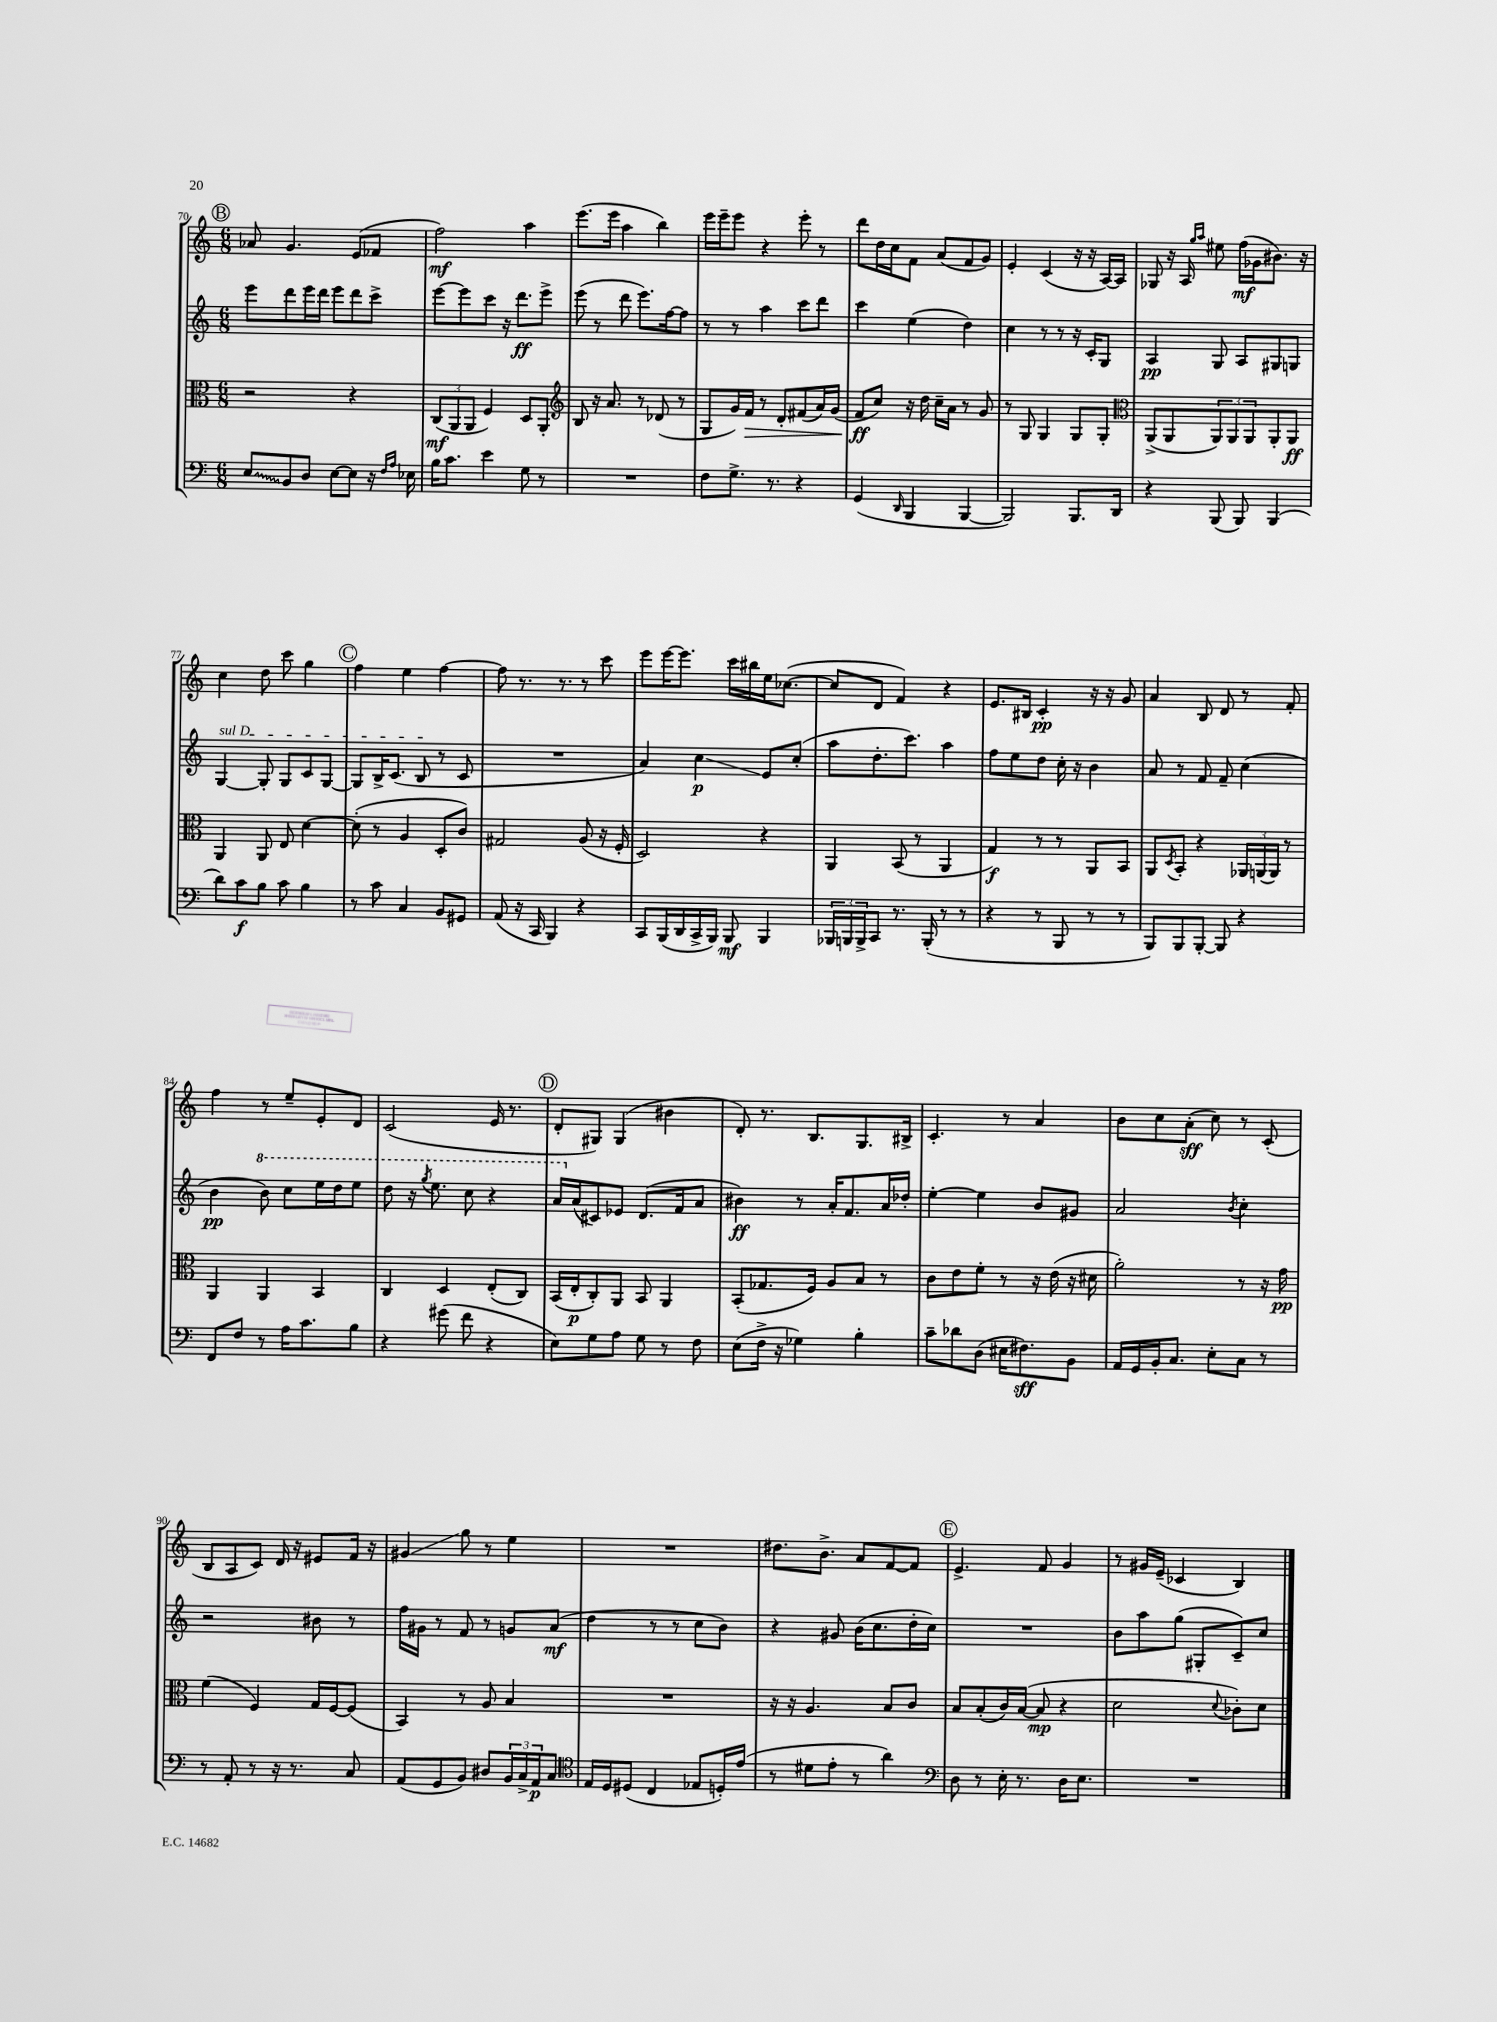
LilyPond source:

<<
\new StaffGroup <<
\new Staff = "s0" {
    \clef treble \key c \major \numericTimeSignature \time 6/8
    \mark \markup { \circle "B" } aes'8 g'4. e'8( fes'8 |
    f''2\mf) a''4 |
    e'''8.( e'''16 a''4 b''4) |
    e'''16 e'''16-- e'''8 r4 e'''8-. r8 |
    d'''8 d''16 c''16 f'8 a'8( f'8 g'8) |
    e'4-. c'4( r16 r16 a16~) a16 |
    ges8 r16 a16 \grace { g''16 a''16 } eis''8 f''16\mf( ges'16 bis'8.) r16 |
    c''4 d''8 c'''8 g''4 |
    \mark \markup { \circle "C" } f''4 e''4 f''4~ |
    f''8 r8. r8. r8 c'''8 |
    e'''8 e'''16~ e'''8. c'''16 bis''16 e''16 ces''8.~( |
    ces''8 d'8 f'4) r4 |
    e'8. bis16 c'4-.\pp r16 r16 g'8 |
    a'4 b8 d'8 r8 f'8-. |
    f''4 r8 e''8-- e'8-. d'8 |
    c'2( e'16 r8. |
    \mark \markup { \circle "D" } d'8-. gis8) gis4( bis'4 |
    d'8-.) r8. b8. g8. bis16-> |
    c'4.-. r8 a'4 |
    b'8 c''8 a'8-.\sff( c''8) r8 c'8-.( |
    b8 a8 c'8) d'16 r16 eis'8 f'16 r16 |
    gis'4\glissando g''8 r8 e''4 |
    R2. |
    dis''8. b'8.-> a'8 f'8~ f'8 |
    \mark \markup { \circle "E" } e'4.-> f'8 g'4 |
    r8 gis'16 e'16--( ces'4 b4) \bar "|." |
}
\new Staff = "s1" {
    \clef treble \key c \major \numericTimeSignature \time 6/8
    \mark \markup { \circle "B" } e'''8 d'''8 e'''16 d'''16 e'''8 d'''8 c'''8-> |
    e'''8~ e'''8 c'''8 r16 d'''8.\ff e'''8-> |
    e'''8( r8 d'''8 e'''8.) f''16~ f''8 |
    r8 r8 a''4 c'''8 d'''8 |
    c'''4 e''4( d''4) |
    c''4 r8 r8 r16 c'16-. g8 |
    a4\pp g8 a8 gis8 g8 |
    \once \override TextSpanner.bound-details.left.text = \markup { \italic "sul D" } g4~\startTextSpan g8-. g8 c'8 g8~ |
    \mark \markup { \circle "C" } g8 b16-> c'8.( b8\stopTextSpan r8 c'8 |
    R2. |
    a'4) c''4\glissando\p e'8 c''8-.( |
    a''8 d''8.-. c'''8.) a''4 |
    f''8 e''8 d''8 c''16-. r16 b'4 |
    a'8 r8 f'8 f'8-- c''4( |
    b'4\pp \ottava #1 b''8) c'''8 e'''16 d'''16 e'''8 |
    d'''8 r16 \acciaccatura { g'''8 } e'''8. c'''8 r4 |
    \mark \markup { \circle "D" } a''16 \ottava #0 a'16( cis'8) ees'8 d'8.( f'16 a'8 |
    bis'4\ff) r8 a'16-. f'8. a'16 des''16-. |
    e''4~-. e''4 b'8 gis'8 |
    a'2 \acciaccatura { b'8 } c''4-. |
    r2 bis'8 r8 |
    f''16 gis'16 r8 f'8 r8 g'8 a'8\mf( |
    d''4 r8 r8 c''8 b'8) |
    r4 gis'8 b'16( c''8. d''16-. c''16) |
    \mark \markup { \circle "E" } R2. |
    b'8 a''8 g''8( gis8-. c'8--) c''8 \bar "|." |
}
\new Staff = "s2" {
    \clef alto \key c \major \numericTimeSignature \time 6/8
    \mark \markup { \circle "B" } r2 r4 |
    \tuplet 3/2 { c8\mf( a,8 a,8 } f4) d8 a,8-. |
    \clef treble b8 r16 a'8. r8 des'8( r8 |
    g8 g'16) f'16\> r8 d'8-. fis'8( a'16) g'16( |
    f'8\ff\! c''8) r16 d''16 c''16-- a'16 r8 g'8 |
    r8 g8 g4 g8 g8-. |
    \clef alto a,8->( a,8 \tuplet 3/2 { a,8) a,8 a,8 } a,8-. a,8\ff |
    a,4 a,8 e8 d'4~ |
    \mark \markup { \circle "C" } d'8-.( r8 a4 d8-. c'8) |
    gis2 a8( r16 f16-. |
    d2) r4 |
    a,4 b,8( r8 a,4 |
    g4\f) r8 r8 a,8 b,8 |
    a,8 \acciaccatura { d8 } b,8-. r4 \tuplet 3/2 { aes,16 a,16( a,16) } r8 |
    a,4 a,4 b,4 |
    c4 d4 e8-.( c8) |
    \mark \markup { \circle "D" } b,16( e16-.\p c8-.) a,8 b,8 a,4 |
    b,8-.( ges8. f16) a8 b8 r8 |
    c'8 e'8 f'8-. r8 r16 e'16( r16 dis'16 |
    a'2-.) r8 r16 g'16\pp |
    f'4( f4) g16 f16~ f8( |
    b,4) r8 a8 b4 |
    R2. |
    r16 r16 a4. b8 c'8 |
    \mark \markup { \circle "E" } b8 b8-.( c'16) b16~( b8\mp r4 |
    d'2 \appoggiatura { d'8 } ces'8-.) d'8 \bar "|." |
}
\new Staff = "s3" {
    \clef bass \key c \major \numericTimeSignature \time 6/8
    \mark \markup { \circle "B" } \once \override Glissando.style = #'zigzag e8\glissando b,8 d8 e8~ e8 r16 \grace { f16 a16 } ees16 |
    b16 c'8. e'4 g8 r8 |
    R2. |
    f8 g8.-> r8. r4 |
    g,4( \grace { d,16 } b,,4 b,,4~ |
    b,,2) b,,8. d,16 |
    r4 b,,8( b,,8) b,,4( |
    d'8) c'8\f b8 c'8 b4 |
    \mark \markup { \circle "C" } r8 c'8 c4 b,8 gis,8 |
    a,8( r16 c,16 b,,4) r4 |
    c,8 b,,16( d,16 c,16-> b,,16) b,,8\mf b,,4 |
    \tuplet 3/2 { bes,,16 b,,16 b,,16-> } c,8 r8. b,,16-.( r8 r8 |
    r4 r8 b,,8 r8 r8 |
    b,,8) b,,8 b,,8~-. b,,8 r4 |
    f,8 f8 r8 a16 c'8. b8 |
    r4 gis'8( f'8 r4 |
    \mark \markup { \circle "D" } e8) g8 a8 g8 r8 f8 |
    e8( f16-> r16 ges4) b4-. |
    c'8-- des'8 d8( eis16 fis8.\sff) b,8 |
    a,16 g,16 b,16-. c8. e8-. c8 r8 |
    r8 a,8-. r8 r16 r8. c8 |
    a,8( g,8 b,8) dis8 \tuplet 3/2 { b,16 c16-> a,16\p } c8 |
    \clef tenor e16 d16 dis8( c4 ees8 d16-.) e'16( |
    r8 dis'8 e'8-. r8 a'4) |
    \mark \markup { \circle "E" } \clef bass d8 r8 e16-. r8. d16 e8. |
    R2. \bar "|." |
}
>>
>>
\layout { \context { \Score currentBarNumber = #70 } }
